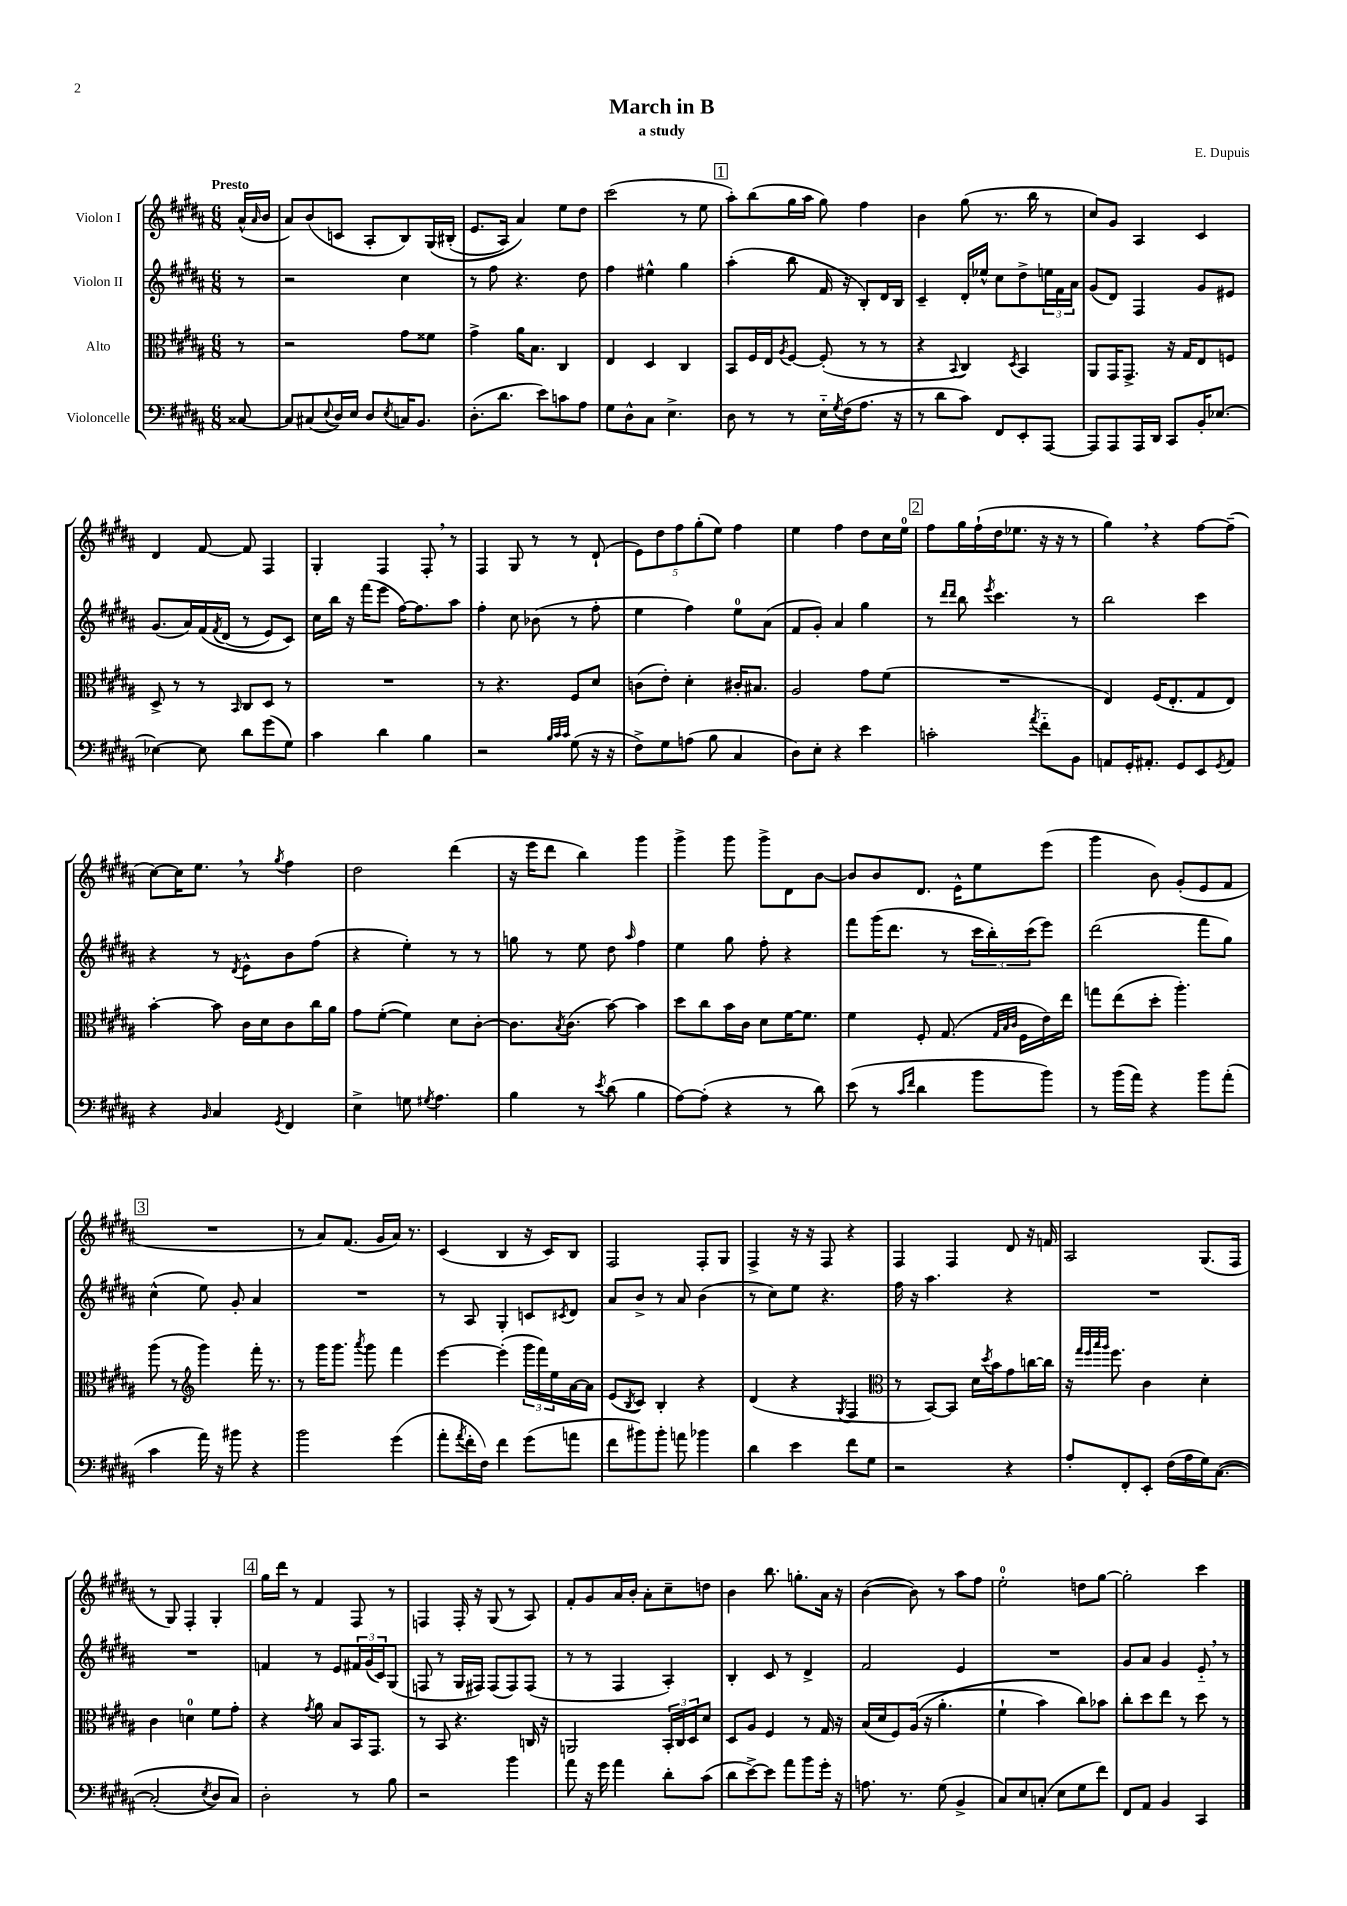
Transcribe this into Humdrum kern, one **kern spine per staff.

**kern	**kern	**kern	**kern
*part4	*part3	*part2	*part1
*staff4	*staff3	*staff2	*staff1
*I"Violoncelle	*I"Alto	*I"Violon II	*I"Violon I
*clefF4	*clefC3	*clefG2	*clefG2
*k[f#c#g#d#a#]	*k[f#c#g#d#a#]	*k[f#c#g#d#a#]	*k[f#c#g#d#a#]
*M6/8	*M6/8	*M6/8	*M6/8
=	=	=	=
!	!	!	!LO:TX:a:B:t=Presto
[8C##X/	8r	8r	(16a#^^/LL
.	.	.	16qqa#/
.	.	.	16b/JJ
=1	=1	=1	=1
8C##/L]	2r	2r	8a#/L)
(8C#X/	.	.	(8b/
8qqE/	.	.	.
16D#/L)	.	.	8cn/J
16E/JJ	.	.	.
8D#/L	.	.	8A#'/L
8qE/	.	.	.
16Cn/K	8g#\L	4cc#\	8B/)
8.BB/J	.	.	.
.	8f##X\J	.	(16G#/L
.	.	.	(16B#X'/JJ
=2	=2	=2	=2
(8.D#'\L	4g#^\	8r	8.e/L
.	.	8ff#\	.
8.d#\J	.	.	16A#/Jk)
.	16a#\KL	4.r	4a#/)
.	8.B\J	.	.
8e\L)	.	.	.
8cn\	4C#/	.	8ee\L
8A#\J	.	8dd#\	8dd#\J
=3	=3	=3	=3
8G#\L	4E/	4ff#\	(2ccc#\
8D#^^\	.	.	.
8C#\J	4D#/	4ee#X^^\	.
4.E^\	.	.	.
.	4C#/	4gg#\	8r
.	.	.	8ee\
!!LO:REH:place=s1:t=1
=4	=4	=4	=4
8D#\	8BB/L	(4aa#'\	8aa#'\L)
8r	16F#/L	.	(8bb\
.	16E/J	.	.
.	8qA#/	.	.
8r	[8F#/J	8bb\	16gg#\L
.	.	.	16aa#\JJ
16E\LL	(8F#'/]	16f#/	8gg#\)
8qG#/	.	.	.
(16F#\J	.	16r	.
8.A#\J	8r	8B'/L)	4ff#\
.	8r	16d#/L	.
16r	.	16B/JJ	.
=5	=5	=5	=5
8r	4r	4c#~/	4b\
8d#\L	.	.	.
.	8qqBB/	.	.
8c#\J)	4C#/)	16d#'/LL	(8gg#\
.	.	16ee-X^^/JJ	.
8FF#/L	.	8cc#\L	8.r
.	8qD#/	.	.
8EE'/	4BB/	8dd#^\	.
.	.	.	16bb\
[8AAA#/J	.	24een\L	8r
.	.	24f#\	.
.	.	24a#\JJ	.
=6	=6	=6	=6
8AAA#/L]	8AA#/L	(8g#/L	8cc#/L)
8AAA#/	16GG#/K	8d#/J)	8g#/J
.	8.GG#^/J	.	.
16AAA#/L	.	4F#/	4A#/
16DD#/JJ	.	.	.
8CC#/L	16r	.	.
.	16G#/KL	.	.
16BB'/K	8E/	8g#/L	4c#/
[8.E-X/J	.	.	.
.	8Fn/J	8e#X/J	.
!!LO:LB:g=z
=7	=7	=7	=7
4E-X\_	8D#^/	(8.g#/L	4d#/
.	8r	.	.
.	.	16a#/L)	.
8E-\]	8r	(16f#/	[8f#/
.	.	8qf#/	.
.	.	(16d#/JJ	.
.	16qqBB/	.	.
8d#\L	8C#/L	8r	8f#/]
(8g#\	8D#/J	8e/L)	4F#/
8G#\J)	8r	8c#/J)	.
=8	=8	=8	=8
4c#\	2.r	16cc#\LL	4G#'/
.	.	16bb\JJ	.
.	.	16r	.
.	.	(16fff#\KL	.
4d#\	.	8eee\J	4F#/
.	.	[16ff#\KL)	.
.	.	8.ff#\]	.
4B\	.	.	8F#',/
.	.	8aa#\J	8r
=9	=9	=9	=9
2r	8r	4ff#'\	4F#/
.	4.r	.	.
.	.	8cc#\	8G#/
.	.	(8b-X\	8r
32qqB/LLL	.	.	.
32qqc#/	.	.	.
32qqc#/JJJ	.	.	.
(8G#\	8F#/L	8r	8r
16r	8d#/J	8ff#'\	(8d#`/
16r	.	.	.
=10	=10	=10	=10
8F#^\L)	(8cn\L	4ee\	10e\L)
.	.	.	10dd#\
8G#\	8e'\J)	.	.
.	.	.	10ff#\
(8An\J	4d#'\	4ff#\)	.
.	.	.	(10gg#'\
8B\	.	.	.
.	.	.	10ee\J)
4C#/	16c#X'/KL	8ee\L	4ff#\
.	8.B#X/J	.	.
.	.	(8a#\J	.
=11	=11	=11	=11
8D#\L)	2A#/	8f#/L	4ee\
8E'\J	.	8g#'/J)	.
4r	.	4a#/	4ff#\
4e\	8g#\L	4gg#\	8dd#\L
.	(8f#\J	.	16cc#\L
.	.	.	16ee\JJ
!!LO:REH:place=s1:t=2
=12	=12	=12	=12
2cn'\	2.r	8r	8ff#\L
.	.	16qqddd#/LL	.
.	.	16qqddd#/JJ	.
.	.	8bb\	16gg#\L
.	.	.	(16ff#`\
.	.	8qeee/	.
.	.	4.ccc#\	16dd#\J
.	.	.	8.ee-X\J
8qa#/	.	.	.
8f#\L	.	.	16r
.	.	.	16r
8BB\J	.	8r	8r
=13	=13	=13	=13
8AAn/L	4E/)	2bb\	4gg#,\)
16GG#'/K	.	.	.
8.AA#X'/J	.	.	.
.	(16F#/KL	.	4r
.	8.E'/	.	.
8GG#/L	.	.	.
8EE/	8G#/	4ccc#\	[8ff#\L
8qGG#/	.	.	.
8AA#/J	8E/J)	.	(8ff#~\J]
!!LO:LB:g=z
=14	=14	=14	=14
4r	[4b'\	4r	[8cc#\L)
.	.	.	16cc#\K]
.	.	.	8.ee,\J
16qqBB/	.	.	.
4C#/	8b\]	8r	.
.	.	8qd#/	.
.	16c#\LL	8e^^\L	8r
.	16d#\J	.	.
8qGG#/	.	.	8qgg#/
4FF#/	8c#\	8b\	4ff#\
.	16cc#\L	(8ff#\J	.
.	16a#\JJ	.	.
=15	=15	=15	=15
4E^\	8g#\L	4r	2dd#\
.	([8f#'\J	.	.
8Gn\	4f#\])	4ee'\)	.
8qG#X/	.	.	.
4.A#\	.	.	.
.	8d#\L	8r	(4ddd#\
.	[8c#'\J	8r	.
=16	=16	=16	=16
4B\	8.c#\L]	8ggn\	16r
.	.	.	16eee\KL
.	.	8r	8ddd#\J
.	8qB/	.	.
.	(8.c#\J	.	.
8r	.	8ee\	4bb\)
8qe/	.	.	.
(8d#\	[8b\)	8dd#\	.
.	.	16qqaa#/	.
4B\	4b\]	4ff#\	4ggg#\
=17	=17	=17	=17
[8A#\L)	8dd#\L	4ee\	4ggg#^\
(8A#'\J]	8cc#\	.	.
4r	16b\L	8gg#\	8ggg#\
.	16c#\JJ	.	.
.	8d#\L	8ff#'\	8ggg#^\L
8r	[16f#\K	4r	8d#\
.	8.f#\J]	.	.
8d#\)	.	.	[8b\J
=18	=18	=18	=18
(8e\	4f#\	8fff#\L	8b/L]
8r	.	(16ggg#\K	8b/
.	.	8.ddd#\J	.
16qqc#/LL	.	.	.
16qqf#/JJ	.	.	.
4d#\	8F#'/	.	8.d#/J
.	(8.G#/	8r	.
.	.	.	16e^^\KL
8b\L	.	24ccc#\LL	8ee\
.	.	24bb'\)	.
.	32qqG#/LLL	.	.
.	32qqB/	.	.
.	32qqc#/JJJ	.	.
.	16F#\LL	.	.
.	.	(24ccc#\J	.
8b\J)	16e\)	8eee\J)	(8eee\J
.	16ee\JJ	.	.
=19	=19	=19	=19
8r	8ggn\L	(2ddd#\	4ggg#\
(16b\LL	(8ee\	.	.
16a#\JJ)	.	.	.
4r	8dd#'\J	.	8b\)
.	4.aa#'\)	.	(8g#'/L
8b\L	.	8fff#\L	8e/
(8a#'\J	.	8gg#\J)	8f#/J
!!LO:LB:g=z
!!LO:REH:place=s1:t=3
=20	=20	=20	=20
4c#\	(8aa#\	(4cc#^^\	2.r
.	8r	.	.
*	*clefG2	*	*
16a#\)	4ggg#\)	8ee\)	.
16r	.	.	.
8b#X\	.	8g#'/	.
4r	16fff#'\	4a#/	.
.	8.r	.	.
=21	=21	=21	=21
2b\	8r	2.r	8r
.	16ggg#\KL	.	8a#/L)
.	8.ggg#\J	.	.
.	.	.	(8.f#/J
.	8qaaa#/	.	.
.	8ggg#\	.	.
.	.	.	16g#/LL
(4g#\	4fff#\	.	16a#/JJ)
.	.	.	8.r
=22	=22	=22	=22
8a#'\L	[4eee\	8r	(4c#/
8qa#/	.	.	.
16f#'\L	.	8A#/	.
16F#\JJ)	.	.	.
4f#\	(4eee'\]	4G#'/	4B/
(8g#\L	24ggg#\LL	8cn/L	16r
.	24fff#\)	.	.
.	.	.	16c#/KL)
.	24ee\	.	.
.	.	8qc#X/	.
8an\J	[16a#\	8d#/J	8B/J
.	16a#\JJ]	.	.
=23	=23	=23	=23
8f#\L	(8e/L	8a#/L	2F#/
.	8qB/	.	.
8b#X\)	8c#/J)	8b^/J	.
8b#'\J	4B'/	8r	.
8an\	.	8a#/	.
4b-X\	4r	(4b\	8F#'/L
.	.	.	8G#/J
=24	=24	=24	=24
4d#\	(4d#/	8r	4F#^/
.	.	8cc#\L)	.
4e\	4r	8ee\J	16r
.	.	.	16r
.	.	4.r	8F#/
.	8qG#/	.	.
8f#\L	4F#/	.	4r
8G#\J	.	.	.
=25	=25	=25	=25
*	*clefC3	*	*
2r	8r	16ff#\	4F#/
.	.	16r	.
.	[8BB/L)	4.aa#\	.
.	8BB/J]	.	4F#/
.	16d#\LL	.	.
.	8qdd#/	.	.
.	16b\J	.	.
4r	8g#\	4r	8d#/
.	[16ccn\L	.	16r
.	16cc\JJ]	.	16fn/
=26	=26	=26	=26
8A#'/L	16r	2.r	2A#/
.	32qqgg#/LLL	.	.
.	32qqff#/	.	.
.	32qqbb/	.	.
.	32qqaa#/JJJ	.	.
.	8.ff#\	.	.
8FF#'/	.	.	.
8EE'/J	4c#\	.	.
(16F#\LL	.	.	.
16A#\	.	.	.
16G#\J)	4d#'\	.	(8.G#/L
([8.C#\J	.	.	.
.	.	.	16F#/Jk
!!LO:LB:g=z
=27	=27	=27	=27
(2C#'/]	4c#\	2.r	8r
.	.	.	8G#/)
.	4dn\	.	4F#'/
8qE/	.	.	.
8D#/L)	8f#\L	.	4G#'/
8C#/J)	8g#'\J	.	.
!!LO:REH:place=s1:t=4
=28	=28	=28	=28
2D#'\	4r	4fn/	16gg#\LL
.	.	.	16ddd#\JJ
.	.	.	8r
.	8qg#/	.	.
.	8a#\	8r	4f#/
.	8B/L	8e/L	.
8r	16BB/K	24f#X/L	8F#/
.	.	(24g#/	.
.	8.GG#/J	.	.
.	.	24c#/J)	.
8B\	.	(8G#/J	8r
=29	=29	=29	=29
2r	8r	8Fn/	4Fn/
.	8BB/	8r	.
.	4.r	16G#/LL	16F'/
.	.	16F#X/JJ)	16r
.	.	(8F#/L	(8G#/
4b\	.	8F#/)	8r
.	16Cn/	(8F#/J	8A#/)
.	16r	.	.
=30	=30	=30	=30
8a#\	2AAn/	8r	8f#'/L
16r	.	8r	8g#/
16g#\	.	.	.
4a#\	.	4F#/	16a#/L
.	.	.	16b'/JJ
.	.	.	8a#'\L
8d#'\L	24BB'/LL	4A#'/)	8cc#~\
.	24C#/	.	.
.	24D#/J	.	.
(8c#\J	8d#/J	.	8ddn\J
=31	=31	=31	=31
8d#\L	8D#/L	4B'/	4b\
[8e^\)	8A#/J	.	.
8e\J]	4F#/	8c#/	8.bb\
8a#\L	.	8r	.
.	.	.	8.ggn'\L
8b\	8r	4d#^/	.
16g#'\Jk	16G#/	.	16a#\Jk
16r	16r	.	16r
=32	=32	=32	=32
8.An\	(16B/LL	2f#/	([4b\
.	16d#/J	.	.
.	8F#/)	.	.
8.r	.	.	.
.	((16A#/Jk	.	8b\])
.	16r	.	.
(8G#\	4.a#'\	.	8r
4BB^/	.	4e/	8aa#\L
.	.	.	8ff#\J
=33	=33	=33	=33
8C#/L)	4f#`\	2.r	2ee'\
8E/	.	.	.
(8Cn'/J	4b\)	.	.
8E\L	.	.	.
8G#\	8cc#\L)	.	8ddn\L
8f#\J)	8b-X\J	.	[8gg#\J
=34	=34	=34	=34
8FF#/L	8cc#'\L	8g#/L	2gg#'\]
8AA#/J	8dd#\	8a#/J	.
4BB/	8ee\J	4g#/	.
.	8r	.	.
4CC#/	8dd#\	8e,/	4ccc#\
.	8r	8r	.
==	==	==	==
*-	*-	*-	*-
